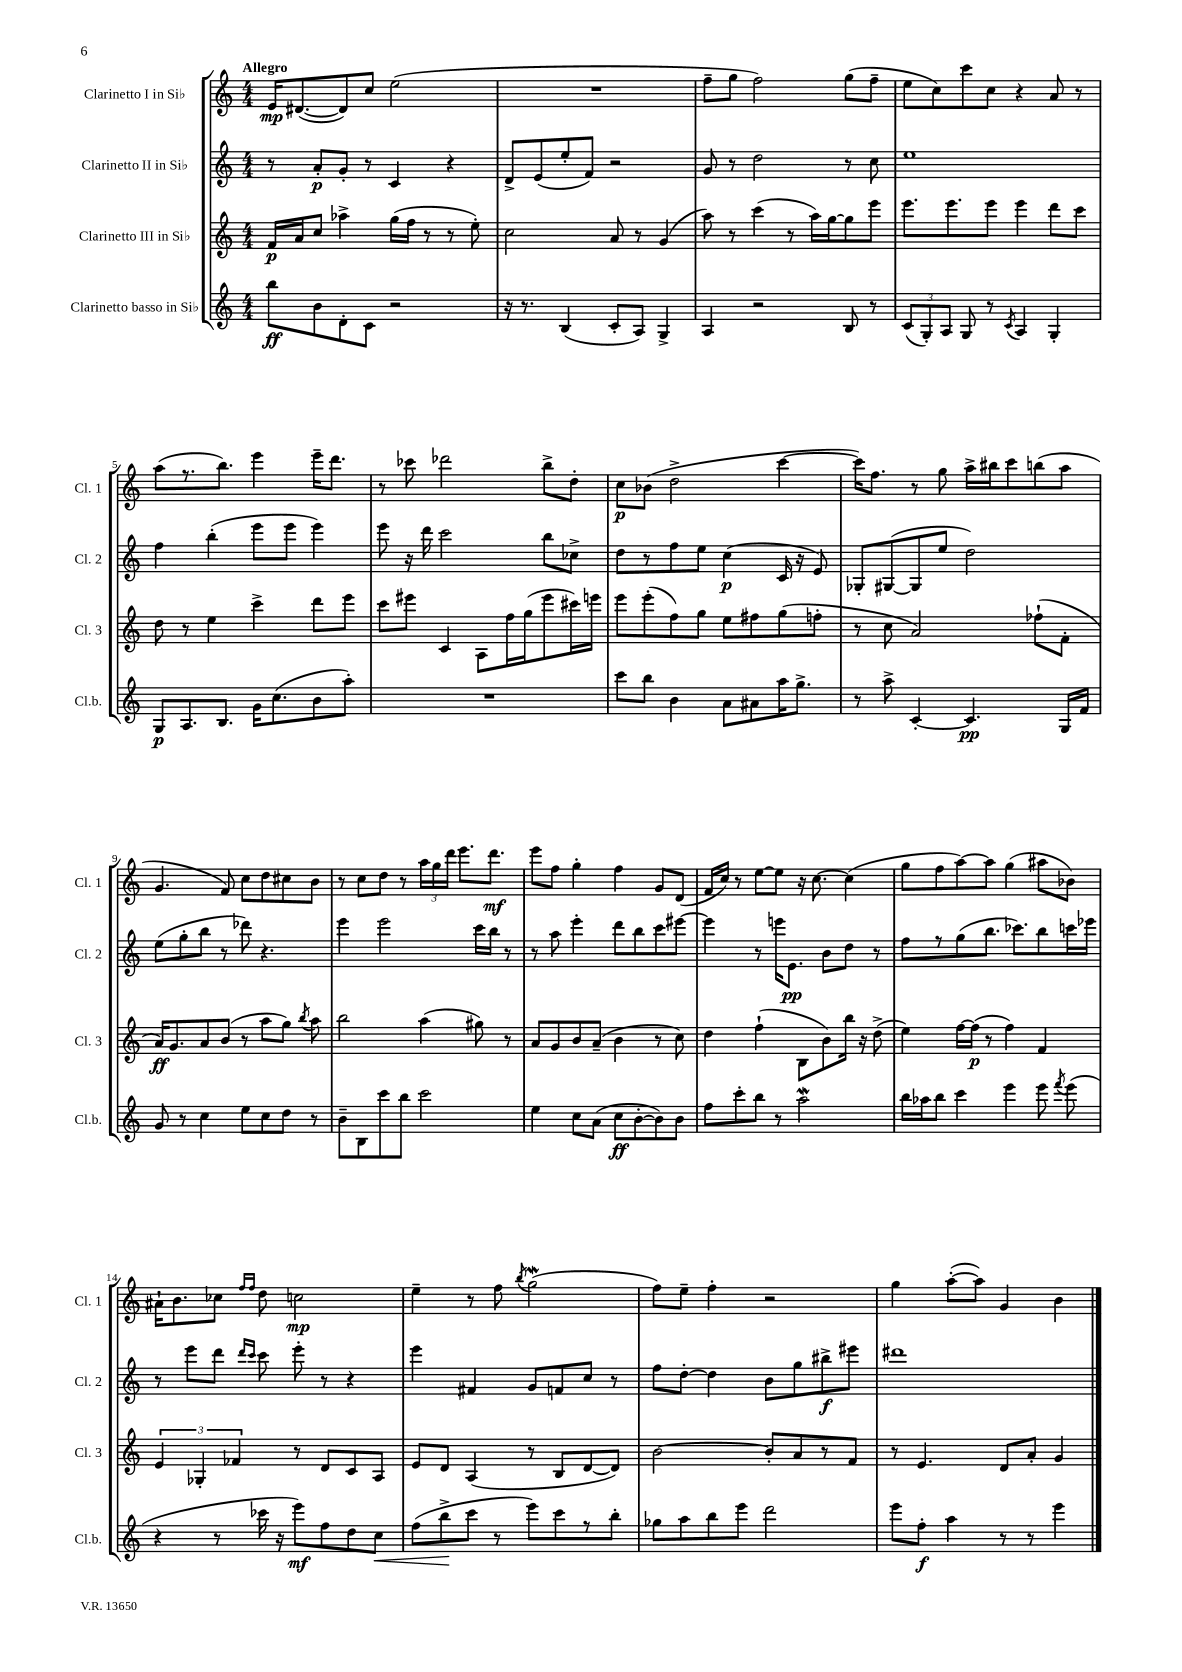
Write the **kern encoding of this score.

**kern	**kern	**kern	**kern
*staff4	*staff3	*staff2	*staff1
*clefG2	*clefG2	*clefG2	*clefG2
*k[]	*k[]	*k[]	*k[]
*M4/4	*M4/4	*M4/4	*M4/4
8bb	16f	8r	16e
.	16a	.	([8.d#
8b	8cc	8a'	.
8d'	4aa-^	8g'	8d#])
8c	.	8r	8cc
2r	(16gg	4c	(2ee
.	16ff	.	.
.	8r	.	.
.	8r	4r	.
.	8ee')	.	.
=	=	=	=
16r	2cc	8d^	1r
8.r	.	.	.
.	.	(8e	.
(4B	.	8ee'	.
.	.	8f)	.
8c'	8a	2r	.
8A)	8r	.	.
4G^	(4g	.	.
=	=	=	=
4A	8aa)	8g	8ff~
.	8r	8r	8gg
2r	(4ccc	2dd	2ff)
.	8r	.	.
.	16aa)	.	.
.	[16gg	.	.
8B	8gg]	8r	(8gg
8r	8eee	8cc	8ff~
=	=	=	=
(12c	8.eee	1ee	8ee
12G')	.	.	.
.	.	.	8cc)
12A	.	.	.
.	8.eee	.	.
8G	.	.	8ccc
8r	8eee	.	8cc
8qc	.	.	.
4A	4eee	.	4r
4G'	8ddd	.	8a
.	8ccc	.	8r
=	=	=	=
8G	8dd	4ff	(8aa
8.A	8r	.	8.r
.	4ee	(4bb'	.
8.B	.	.	8.bb)
16g	4ccc^	8eee	4eee
(8.cc	.	.	.
.	.	8eee	.
8b	8ddd	4eee)	16eee~
.	.	.	8.ddd
8aa')	8eee	.	.
=	=	=	=
1r	8ccc	8eee	8r
.	8eee#	16r	8ccc-
.	.	16ddd	.
.	4c	2ccc	2ddd-
.	8A	.	.
.	16ff	.	.
.	(16gg	.	.
.	8eee#	8bb	8bb^
.	16ccc#)	8cc-^	8dd'
.	16eee	.	.
=	=	=	=
8ccc	8eee	8dd	8cc
8bb	(8eee'	8r	(8b-
4b	8ff)	8ff	2dd^
.	8gg	8ee	.
8a	8ee	(4cc	.
8a#	8ff#	.	.
16aa	(8gg	16c	[4ccc
8.gg^	.	16r	.
.	8ff'	8e)	.
=	=	=	=
8r	8r	8G-'	16ccc])
.	.	.	8.ff
8aa^	8cc	([8G#	.
[4c'	2a)	8G#]	8r
.	.	8ee	8gg
4.c]	.	2dd)	16aa^
.	.	.	16bb#
.	.	.	8ccc
.	(8ff-`	.	(8bb
16G	8f'	.	8aa
16f	.	.	.
=	=	=	=
8g	16a)	(8ee	4.g
.	8.g	.	.
8r	.	8gg'	.
4cc	8a	8bb	.
.	(8b	8r	8f)
8ee	8r	8ddd-)	8cc
8cc	8aa	4.r	8dd
8dd	8gg)	.	8cc#
.	8qbb	.	.
8r	8aa	.	8b
=	=	=	=
8b~	2bb	4eee	8r
8B	.	.	8cc
8ccc	.	2eee	8dd
8bb	.	.	8r
2ccc	(4aa	.	24aa
.	.	.	24gg
.	.	.	24ddd
.	.	.	8.eee
.	8gg#)	16ccc	.
.	.	16bb	8.ddd
.	8r	8r	.
=	=	=	=
4ee	8a	8r	8eee
.	8g	8aa	8ff
8cc	8b	4eee'	4gg'
(8a	(8a~	.	.
8cc	4b	8ddd	4ff
[8b'	.	8bb	.
8b])	8r	8ccc	8g
8b	8cc)	[8eee#	(8d
=	=	=	=
8ff	4dd	4eee#]	16f
.	.	.	16cc)
8ccc'	.	.	8r
8bb	(4ff`	8r	[8ee
8r	.	16eee	8ee]
.	.	8.e	.
2aa	8B	.	16r
.	.	.	[8.cc
.	8b)	8b	.
.	16bb	8dd	(4cc]
.	16r	.	.
.	(8dd^	8r	.
=	=	=	=
16bb	4ee)	8ff	8gg
16aa-	.	.	.
8bb	.	8r	8ff
4ccc	[16ff	(8gg	[8aa)
.	(16ff]	.	.
.	8r	8.bb	8aa]
4eee	4ff)	.	(4gg
.	.	8.ccc-)	.
8eee	4f	8bb	8aa#
8qfff	.	.	.
(8eee	.	16ccc	8b-)
.	.	16eee-	.
=	=	=	=
4r	6e	8r	16a#`
.	.	.	8.b
.	.	8eee	.
.	6G-'	.	.
8r	.	8ddd	8cc-
.	6f-	.	.
.	.	16qqddd	16qqff
.	.	16qqccc	16qqff
16ccc-	.	8ccc	8dd
16r	.	.	.
8eee)	8r	8eee'	2cc
8ff	8d	8r	.
8dd	8c	4r	.
8cc	8A	.	.
=	=	=	=
(8ff	8e	4eee	4ee~
8bb^	8d	.	.
8ccc	(4A	4f#	8r
8r	.	.	8ff
.	.	.	8qbb
8eee)	8r	8g	(2gg
8ccc	8B	8f	.
8r	[8d	8cc	.
8bb'	8d])	8r	.
=	=	=	=
8gg-	[2b	8ff	8ff)
8aa	.	[8dd'	8ee~
8bb	.	4dd]	4ff'
8eee	.	.	.
2ddd	8b']	8b	2r
.	8a	8gg	.
.	8r	8bb#^	.
.	8f	8eee#	.
=	=	=	=
8eee	8r	1ddd#	4gg
8ff'	4.e	.	.
4aa	.	.	([8aa'
.	.	.	8aa])
8r	8d	.	4g
8r	8a'	.	.
4eee	4g	.	4b
==	==	==	==
*-	*-	*-	*-
